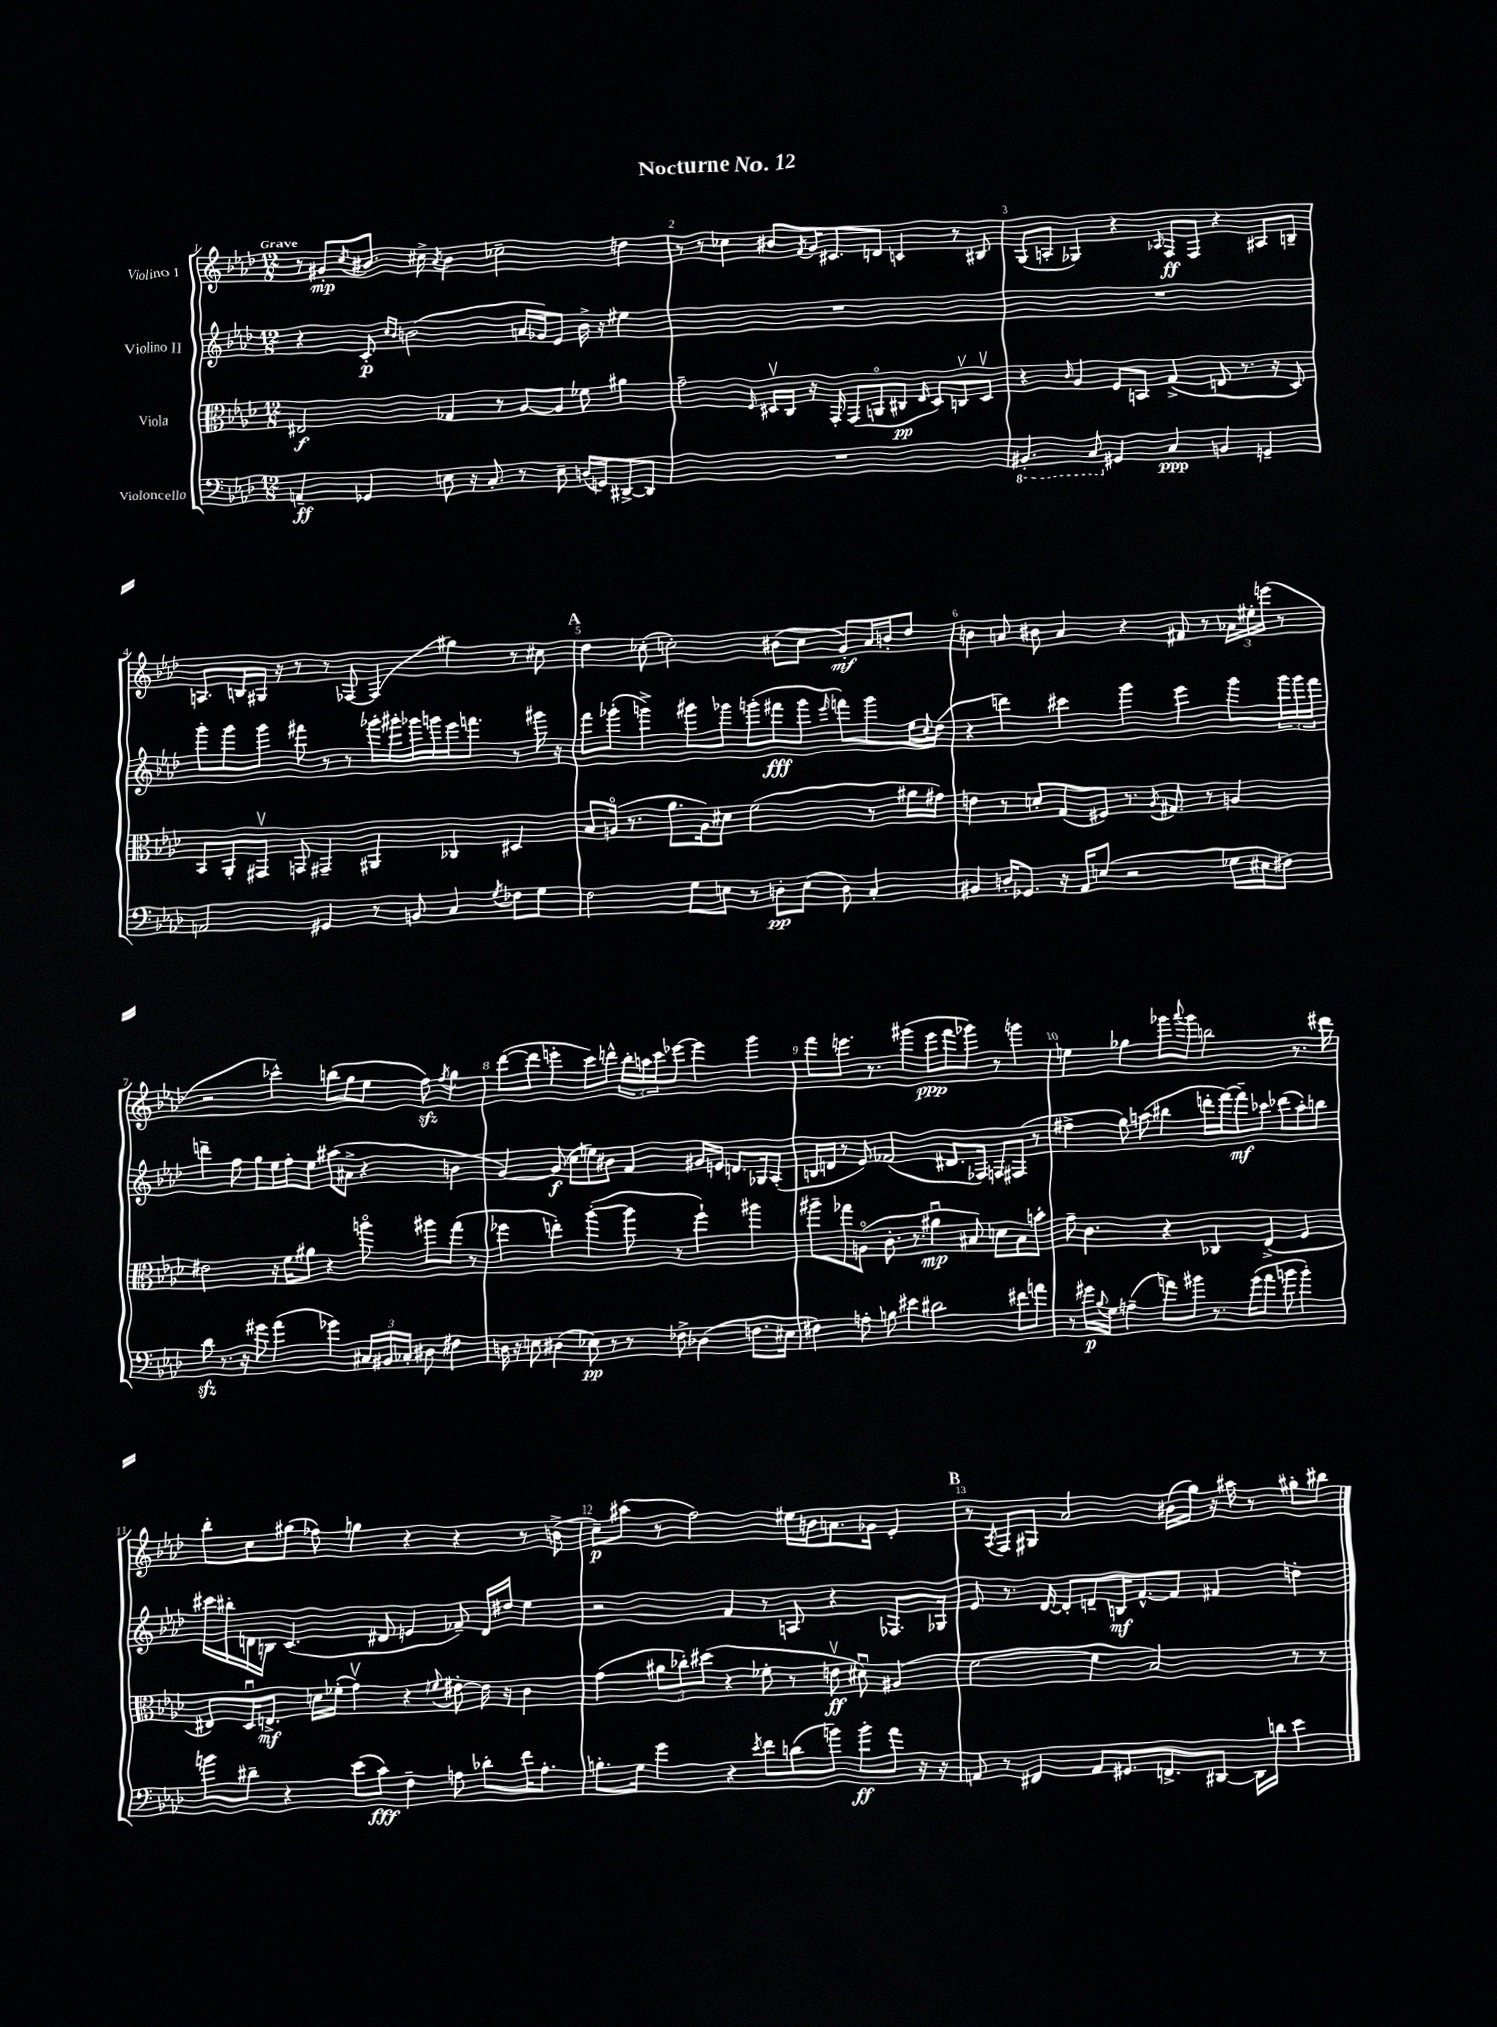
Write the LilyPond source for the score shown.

\header { title = "Nocturne No. 12" }
<<
\new StaffGroup <<
\new Staff = "s0" \with { instrumentName = "Violino I" } {
    \clef treble \key aes \major \numericTimeSignature \time 12/8 \tempo "Grave"
    r8 gis'8-.\mp \acciaccatura { c''8 } bis'8. cis''16-> \acciaccatura { aes'8 } bis'4 ces''2-- d''4 |
    r8 r8 ces''4 bis'8 \acciaccatura { f'8 } g'16 cis'8. d'8 c'4 r8 bis8 |
    g8( a8-. ges4) r4 \grace { aes16 } f8\ff f8 r4 ais8 b8-- |
    a8. b16 gis16 r16 r8 r8 fes8~ fes4( gis''4) r8 cis''8 |
    \mark \markup { \bold "A" } des''4 ces''8-.( c''2-.) bis'8( c''8 g'8-.\mf) aes'16 b'16-. des''8 |
    b'4 a'8 bis'8 a'4 r4 fis'8 r8 \tuplet 3/2 { aes'16 eis''16-. e'''16( } r8 |
    r2 ces'''4-^) b''8( g''8 ees''8 f''8\sfz) \acciaccatura { f''8 } g''4 |
    des'''8~( des'''8 e'''4-. c'''8) d'''8-^ \tuplet 3/2 { bes''16-. a''16 c'''16 } ees'''8~ ees'''4 g'''4 |
    f'''8 e'''8. r8. gis'''4( e'''8\ppp f'''8 ges'''8) r8 g'''4 |
    e''4 ges''4 ges'''8 \appoggiatura { aes'''8 } ges'''8 b''2 r8. dis'''16 |
    bes''8-. c''8 gis''8( fes''8) g''4 r4 r4 r8 b'8->( |
    c''8--\p) ais''8( r8 f''2) eis''16 b'16 a'8. ges'16 ees'4-. |
    \mark \markup { \bold "B" } r8 \acciaccatura { aes8 } f8 gis8 aes'2 bis'16( g''16) r16 ais''16 r8 gis''8-. bis''8 \bar "|." |
}
\new Staff = "s1" \with { instrumentName = "Violino II" } {
    \clef treble \key aes \major \numericTimeSignature \time 12/8
    r4 c'8-.\p \grace { c''16 bes'16 } b'2( a'16 ges'16) ees'8 b'16-> r16 eis''4 |
    R1. |
    R1. |
    g'''8-. g'''8 g'''8 fis'''8 r8 r8 ges'''16-. gis'''16-. ges'''16 g'''16 ees'''16 f'''8. r8 gis'''16 r16 |
    \mark \markup { \bold "A" } f'''8 ges'''8-.( g'''4->) gis'''8 ges'''8 g'''8-.( fis'''8\fff g'''8 \grace { ees'''16 } f'''8) g'''8 ees''16 \appoggiatura { c''8 } des''16( |
    r4 d'''4) cis'''4 g'''4 ees'''4 g'''8 \tuplet 3/2 { g'''16 g'''16 f'''16 } |
    d'''4-- f''8 g''8 ees''16 f''16-. ees''8 ais''8( ais'8-> r4 b'4 |
    g'4~) g'8\f( c''8 e''8) bis'8 f'4 gis'16 e'16 d'8. ges16 aes8-.( |
    b16 d'16 r8 ees'8) fes'2( dis'8. fes16) f8 fis8( r8 |
    fis''4-> g''8) a''8( bis''4 d'''16-. f'''16~) f'''8--\mf ces'''8 des'''8( a''8-.) b''8 |
    cis'''16 bis''16-. d'16 b16 c'4.( dis'8 e'4 fes'8--) dis'16 dis''16 ees''4 |
    r2 f'4 r8 a8 r4 fes8. ges16 |
    \mark \markup { \bold "B" } ees'8 r8. des'16~ des'8-. d'8-- b16\mf f'8.~-^ f'8 fis'4 d''4-. \bar "|." |
}
\new Staff = "s2" \with { instrumentName = "Viola" } {
    \clef alto \key aes \major \numericTimeSignature \time 12/8
    eis2\f ges4 r8 aes8~ aes8 fes'8 ais'4 |
    g'2-- \grace { f16 } dis16\upbow c16 r16 g,16-. g,8( a,8\flageolet cis8\pp \grace { ees16 } dis8) c8\upbow dis8\upbow |
    r4 \grace { c'16 } aes4 f8 b,8 g4->( e8 r8. r16 des8) |
    bes,8 aes,8-. gis,8\upbow g,8 gis,4-- ais,4 ces4 dis4 |
    \mark \markup { \bold "A" } bes8 a16\flageolet( r8. aes'8. a16) dis'8 f'2( r8 ais'16 gis'16) |
    e'4 r8 d'8-. g8( fis8) r8. \acciaccatura { aes8 } gis8. r8 a4 |
    eis'2 r16 f'16 ais'8 r4 a''8\flageolet ais''8 g''8( r8 |
    fes''4 e''4-.) aes''4~-.( aes''8 r8 fes''4-!) ais''4 |
    ais''8-- ges''8 a8\flageolet( c'8.-. r8. ais'4\downbow\mp bis8) d'8 bis8 b'8-. |
    g'8-- c'4. r4 ces4 ees4->( f4 |
    eis8) des16\downbow e8.->\mf d'16 fes'16-.( g'4\upbow) r4 \appoggiatura { f'8 } eis'8~-. eis'16 r16 c'4 |
    g'4( \tuplet 3/2 { ais'8 ces''8-.) dis''8( } r4 fes'8-. r8 e'8\upbow\ff dis'8\downbow) ais4( |
    \mark \markup { \bold "B" } f'2~ f'4 bes2) r8 r8 \bar "|." |
}
\new Staff = "s3" \with { instrumentName = "Violoncello" } {
    \clef bass \key aes \major \numericTimeSignature \time 12/8
    a,4--\ff ges,4 e8 r16 c8.-. r8 e8-- d16( g,16) dis,8~-> dis,8 |
    R1. |
    \ottava #-1 bis,,4.-. c,8 \ottava #0 gis,4 c4\ppp b,4 g,4-- |
    a,2 gis,4 r8 b,8 c4 \acciaccatura { g8 } fes8 g8 |
    \mark \markup { \bold "A" } f2 g8 e8 r8 d8-.\pp e8( d8) c4-. |
    bis,4 d16-. ges,8. r16 aes,16 e8( r2 ges16 eis16 fis8) |
    des'8\sfz r8. r16 gis'8 aes'4( ges'4) \tuplet 3/2 { cis16 bis,16 ces16-. } dis8 fis4 |
    d16 r16 e8 dis4( ees8\pp) r8 r8 fes8-> des4( f8. eis16 |
    fis4) a8-. b8 eis'4 dis'2 fis'8 a'8 |
    r8 gis'16\p \appoggiatura { bes8 } g16 a4--( a'8) bis'8 r8. gis'16( a'8 b'8 b'4-.) |
    b'8 dis'8-- r4 ees'8( c'8\fff) f4-- a8 des'8-. f'16 a8.-. |
    b8.-. g16 g'4 r4 \acciaccatura { ees'8 } f'8 d'8( b'8) b'8-.\ff aes'8 r16 r16 |
    \mark \markup { \bold "B" } a,8 r8 fis,4 a,8 gis,8. f,8.-> dis,8~ dis,16 d'16 ees'4 \bar "|." |
}
>>
>>
\layout { \context { \Score \override BarNumber.break-visibility = ##(#f #t #t) barNumberVisibility = #all-bar-numbers-visible } }
